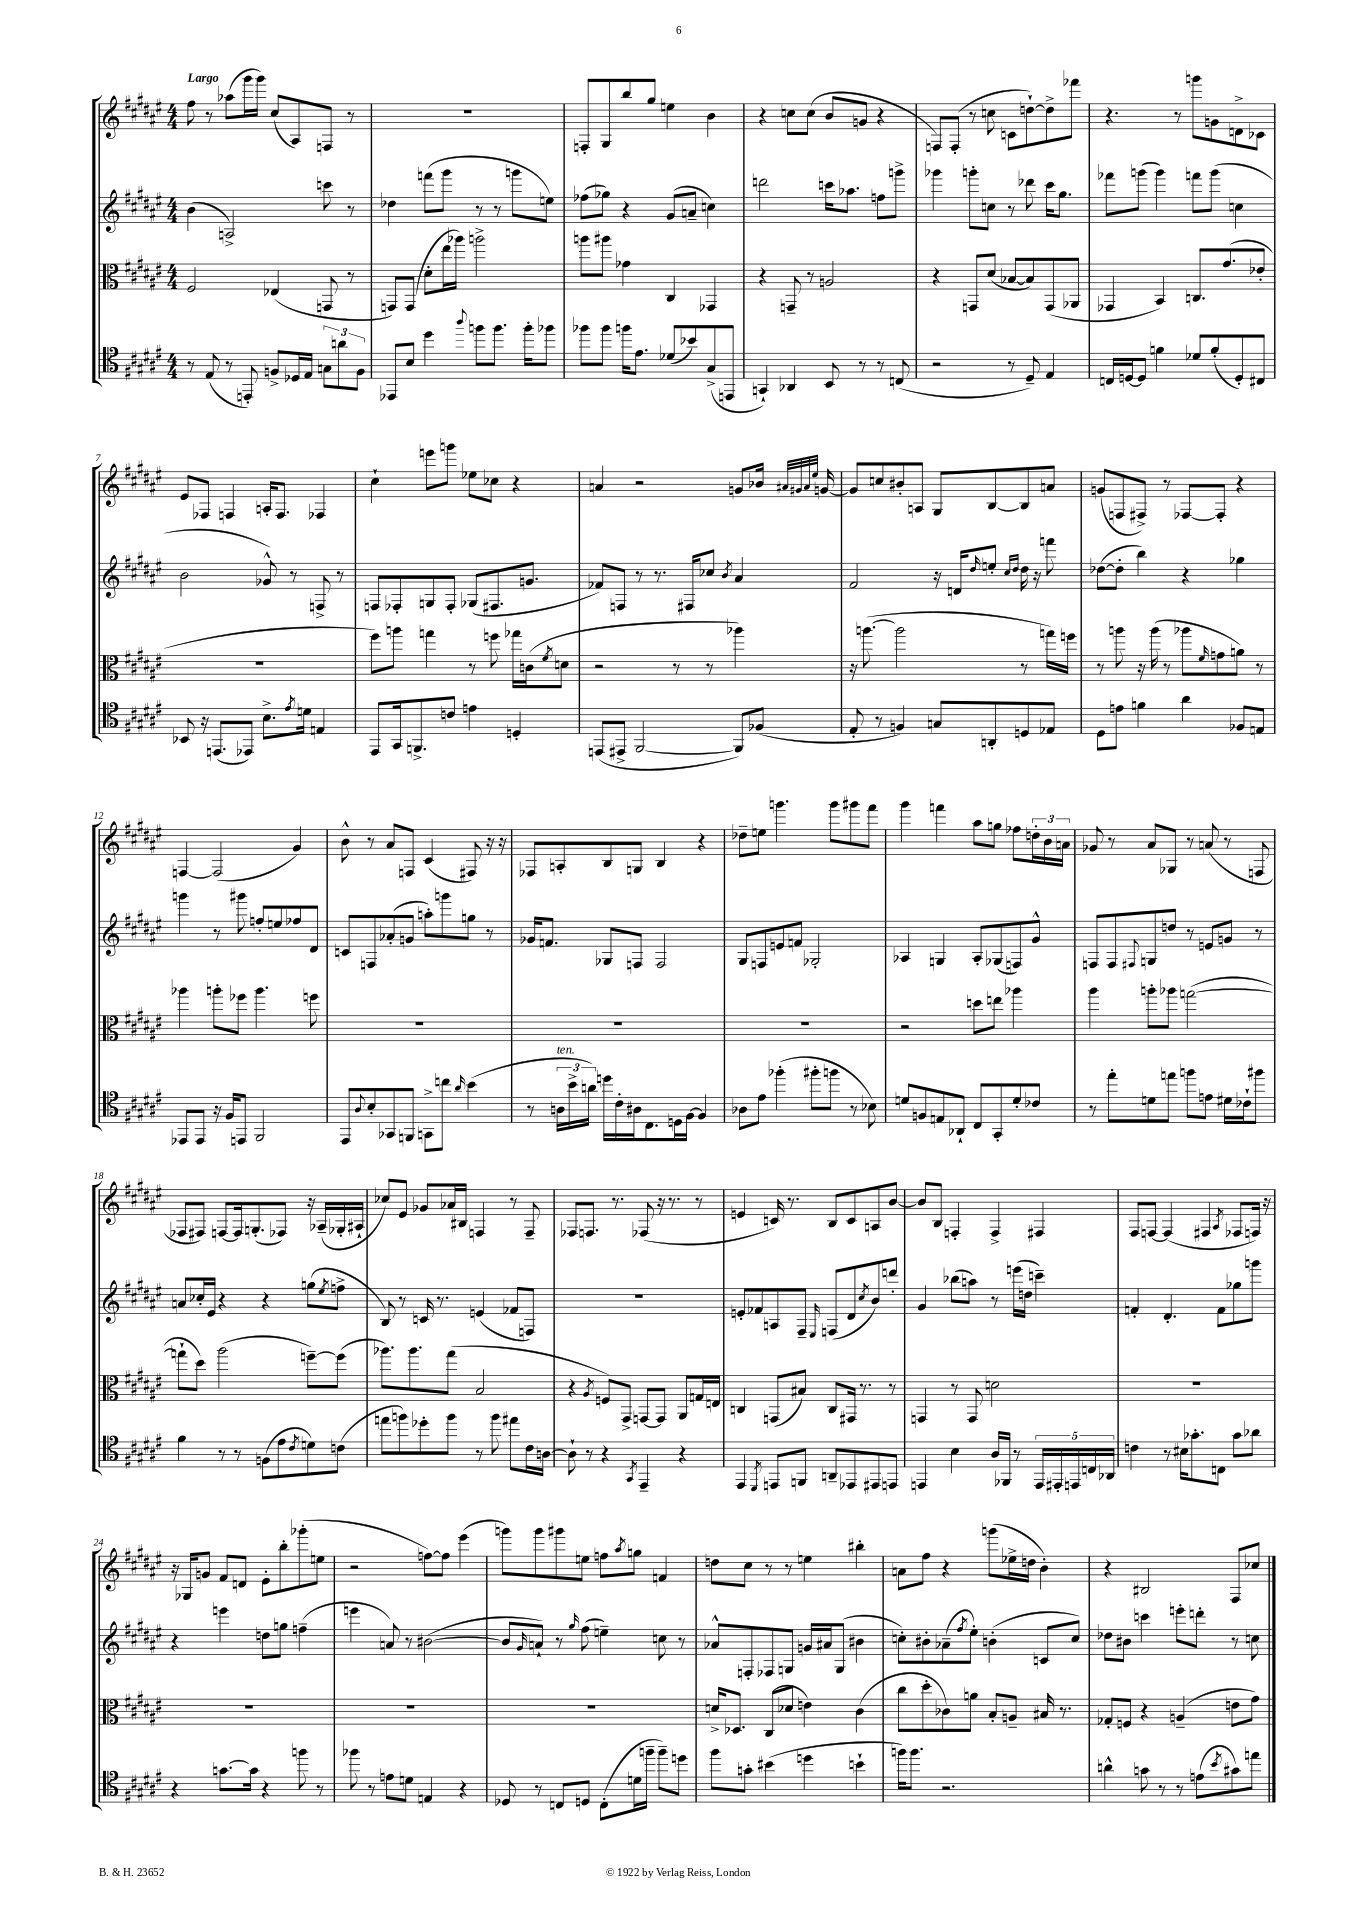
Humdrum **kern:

**kern	**kern	**kern	**kern
*staff4	*staff3	*staff2	*staff1
*clefC4	*clefC3	*clefG2	*clefG2
*k[f#c#g#d#a#e#]	*k[f#c#g#d#a#e#]	*k[f#c#g#d#a#e#]	*k[f#c#g#d#a#e#]
*M4/4	*M4/4	*M4/4	*M4/4
8r	2F#	(4b	8ff#
(8E#	.	.	8r
8r	.	2A^)	(8aa-
8EE')	.	.	16ggg#
.	.	.	16ggg#)
8F^	(4E-	.	(8cc#
16D-	.	.	8A#)
16E#	.	.	.
12G	8GG	8ccc	8F
12a	.	.	.
.	8r	8r	8r
12F	.	.	.
=	=	=	=
8EE-	8GG)	4dd-	1r
8B	(8GG	.	.
4dd#	8d#'	(8fff	.
.	16ee#	8ggg#	.
.	16aa-)	.	.
8qqaa#	.	.	.
8ff	2aa^	8r	.
8.ff	.	8r	.
.	.	8ggg	.
16ff'	.	.	.
8ff-	.	8ee)	.
=	=	=	=
8ff-	8aa	(8ff-	8F'
8ff-	8aa#	8gg-)	8G#
16ff	4g-	4r	8bb
8.e#	.	.	.
.	.	.	8gg#
(8d-	4C#	(8g#	4ee
8b-)	.	8a~	.
(8G#^	4GG-	4cc)	4b
8EE	.	.	.
=	=	=	=
4GG`)	4r	2ddd	4r
4AA-	8GG~	.	8cc
.	8r	.	(8cc
8BB	2A	16ccc	8b
.	.	8.aa-	.
8r	.	.	8g
8r	.	8ff	4r
(8C	.	8ggg^	.
=	=	=	=
2r	4r	4ggg-	8F)
.	.	.	(8F'
.	8GG	8ggg'	8r
.	(8d#	8cc	8cc
8r	[8B-	8r	8c
8D#~)	8B-])	8ddd-	[8dd`)
4E#	(8GG	16ccc#	8dd^]
.	.	8.gg#	.
.	8AA-	.	8fff-
=	=	=	=
16C	4GG-	8fff-	4.r
[16D	.	.	.
8D]	.	(8ggg	.
4f	4BB)	4ggg)	.
.	.	.	8r
8d-	8.C	8fff	8ggg
(8f'	.	(8ggg	8g
.	(8.g#	.	.
8D')	.	4cc	8d^
8C#	8e-'	.	8c-
=	=	=	=
8BB-	1r	2b	8e#
16r	.	.	8F-
(8.EE	.	.	.
.	.	.	4F
8EE-)	.	.	.
8.B^	.	8g-^^)	16A'
.	.	.	8.F
.	.	8r	.
8qe#	.	.	.
16d	.	.	.
4E	.	8F^	4F-
.	.	8r	.
=	=	=	=
8EE#	8ff#)	8F	4cc#`
16GG#	8aa	8F-'	.
8.FF^	.	.	.
.	4gg	8G	8eee
8c	.	8F-'	8ggg
4e	8r	(8G-	8ee-
.	8ff	8.F#	8cc-
4D'	16gg-	.	4r
.	(16c	8.g	.
.	8qf#	.	.
.	8d	.	.
=	=	=	=
(8EE	2r	8f-)	4a
8EE#^	.	8F	.
[2FF#	.	8r	2r
.	.	8.r	.
.	8r	.	.
.	.	16F#	.
.	8r	8cc-	.
.	.	8qb	.
8FF#])	4aa-)	4a#	8g
(8F-	.	.	16b-
.	.	.	32qqa#
.	.	.	32qqg#
.	.	.	32qqa#
.	.	.	32qqee#
.	.	.	[16g
=	=	=	=
8E#'	16r	2f#	8g]
.	([8.aa	.	.
8r	.	.	8cc
4F)	2aa]	.	8b#'
.	.	.	8A
8G	.	16r	8G#
.	.	16d	.
.	.	16qqdd#	.
8AA'	.	8ee'	[8B
.	.	16qqcc#	.
.	.	16qqdd#	.
8D	8r	16dd#	8B]
.	.	16r	.
8E-	16gg)	8fff	8a
.	16ff	.	.
=	=	=	=
8D#	8r	([8dd-	(8g
8e	8aa	8dd-']	8F
4f	16r	4bb)	8F#^)
.	(16aa	.	.
.	8r	.	8r
4a#	8aa-	4r	[8F-
.	16qqf#	.	.
.	8g	.	8F-']
8F-	8a)	4gg-	4r
8E	8r	.	.
=	=	=	=
8EE-	4aa-	4ggg	[4F
8EE-	.	.	.
16r	8aa'	8r	(2F]
16F#	.	.	.
8EE	8ff-	8ggg#	.
2FF#	4.aa	8ff'	.
.	.	8ee	.
.	.	8ff-	4g#)
.	8ff	8d#	.
=	=	=	=
8EE#	1r	8c	8b^^
8qqA#	.	.	.
8B'	.	8F	8r
8GG-	.	(8a-'	8a#
8FF	.	8g	8F
8GG^	.	8aa')	(4c#
8cc	.	8ggg	.
16qqa#	.	.	.
(4b	.	8gg	8F#)
.	.	8r	16r
.	.	.	16r
=	=	=	=
8r	1r	16g-	8F-
.	.	8.f	.
24A	.	.	8A'
24b^	.	.	.
24a)	.	.	.
16dd	.	8G-	8B
16c#'	.	.	.
16A#	.	8F	8G
8.C#	.	.	.
.	.	2F	4B
16D	.	.	.
[16F#	.	.	.
4F#]	.	.	4r
=	=	=	=
8A-	1r	8G#	8dd-~
8e#	.	8F	8ee
(4ff-'	.	8e	4.ggg
.	.	8f	.
8ff#'	.	2G-'	.
8ff	.	.	8ggg
8r	.	.	8ggg#
8B-)	.	.	8fff#
=	=	=	=
8d	2r	4A-	4ggg#
8F	.	.	.
8E	.	4G	4fff
8AA-`	.	.	.
8C#	8dd	8A-'	8aa#
8GG#'	8ee	(8G-	8gg
8d'	4aa-	8F)	8ff-
8c-	.	8g#^^	24dd'
.	.	.	24b
.	.	.	24a
=	=	=	=
8r	4aa#	8F	8g-
8ee#'	.	8F	8r
.	.	8qqF#	.
8d	8aa'	8G	8a#
8ee	8aa-	8dd	8G-
8ff	([2gg	8r	8r
8e	.	8e	(8a
16d#	.	8g	8r
16c-`	.	.	.
8ff#	.	8r	8F
=	=	=	=
4f#	8gg`]	8a	8F-
.	8dd#)	16cc-'	8F#)
.	.	16e#	.
8r	(2aa#	4r	[8F
8r	.	.	16F]
.	.	.	(8.G'
(8F	.	4r	.
8e#	.	.	8F-)
8qc#	.	.	.
8d)	[8ff~)	(8gg	16r
.	.	.	(16A-~
.	.	8qee#	.
(8c	(8ff]	8ff^	16G-'
.	.	.	16A#`
=	=	=	=
8ee	8.aa-)	8B)	8cc-)
8ff)	.	8r	8e#
.	8.aa-	.	.
8dd-'	.	16c	8g-
.	.	8.r	.
8ff	(8gg#	.	16a-
.	.	.	16B#
8r	2B	(4e	4F
8ff	.	.	.
8ee#	.	8f-	8r
16c#	.	8F)	8F~
[16A	.	.	.
=	=	=	=
8A`]	4r	1r	8F-
8r	.	.	8.F
.	8qA#	.	.
4r	8F)	.	.
.	.	.	8.r
.	8GG#^	.	.
8qGG#	.	.	.
4EE#~	[8GG	.	(8F-
.	8GG]	.	16r
.	.	.	8.r
4r	8AA#	.	.
.	16G	.	8r
.	16E	.	.
=	=	=	=
4EE#	4C	8e'	4e
.	.	8f-	.
8qDD#	.	.	.
8EE	(8GG	8A	16c)
.	.	.	8.r
8FF	8B#)	8F#~	.
.	.	16qqE#	.
8AA~	8C	(8F	8B
8EE-	16GG#	8d#	8c
.	8.r	.	.
.	.	8qcc#	.
8EE#	.	8b)	8A
8EE	8r	8ddd'	[8b
=	=	=	=
4EE	4GG	4g#	8b]
.	.	.	8B
4B	8r	(8bb-	4F'
.	8GG	8aa)	.
16A#	2d	8r	4F^
16FF-	.	.	.
8r	.	(16eee	.
.	.	16dd	.
20EE	.	4ccc~)	4F#
20EE#'	.	.	.
20EE	.	.	.
20C	.	.	.
20AA-	.	.	.
=	=	=	=
4c	1r	4f'	8F#
.	.	.	[8F
8r	.	4.d#'	(4F]
16B#	.	.	.
8.g-'	.	.	.
.	.	.	4F#
8C	.	8f	.
.	.	.	8qA#
8g-	.	8gg-	8F-
8a-	.	8ggg	16F)
.	.	.	16r
=	=	=	=
4r	1r	4r	16r
.	.	.	16G-
.	.	.	8g
[8.g	.	4eee	8f#
.	.	.	8d
16g]	.	.	.
4r	.	8dd	8e#'
.	.	8gg	8bb'
8ff	.	(4ff~	(8ggg-'
8r	.	.	8ee
=	=	=	=
8ff-	1r	4eee	2r
8r	.	.	.
8e	.	8a)	.
8d	.	8r	.
4E	.	([2b#	[8ff)
.	.	.	8ff]
4r	.	.	(4eee#
=	=	=	=
8D-	1r	8b#]	8ggg)
.	.	16qqg#	.
8r	.	8a`)	8ggg
8C	.	8r	8ggg#
.	.	16qqgg#	.
8D	.	(8ff#	8ee
(8C'	.	4ee~)	8ff
.	.	.	8qaa#
16d	.	.	8gg
16ff~	.	.	.
8ff~)	.	8cc	4f
8dd	.	8r	.
=	=	=	=
8ff#	16d^	8a-^^	8dd
.	8.D-	.	.
8g'	.	8F'	8cc#
(4b#	(8C#	8F-	8r
.	8d-	8G	8r
4dd	4e)	16g	4ee
.	.	16a#	.
.	.	(8G	.
4b`	(4c#	4b#	4bb#'
=	=	=	=
16ff)	8cc#	8cc')	8a
8.ff	.	.	.
.	8dd#'	8b#'	8ff#
2.r	8c-)	(8a-~	4r
.	.	8qff#	.
.	8a	8ee#')	.
.	8B'	(4b'	(8ggg
.	8A~	.	16ee-^
.	.	.	16dd
.	16B#	8c	4b')
.	8.r	.	.
.	.	8cc)	.
=	=	=	=
4a^^	8G-'	8dd-	4r
.	8F	8b#	.
8g	4r	4ccc	2B#
8r	.	.	.
8r	(4A~	8eee'	.
(8e	.	8ddd'	.
8qb	.	.	.
8g#)	8e	8r	8F#
8ee	8g#)	8cc	8cc-
==	==	==	==
*-	*-	*-	*-
